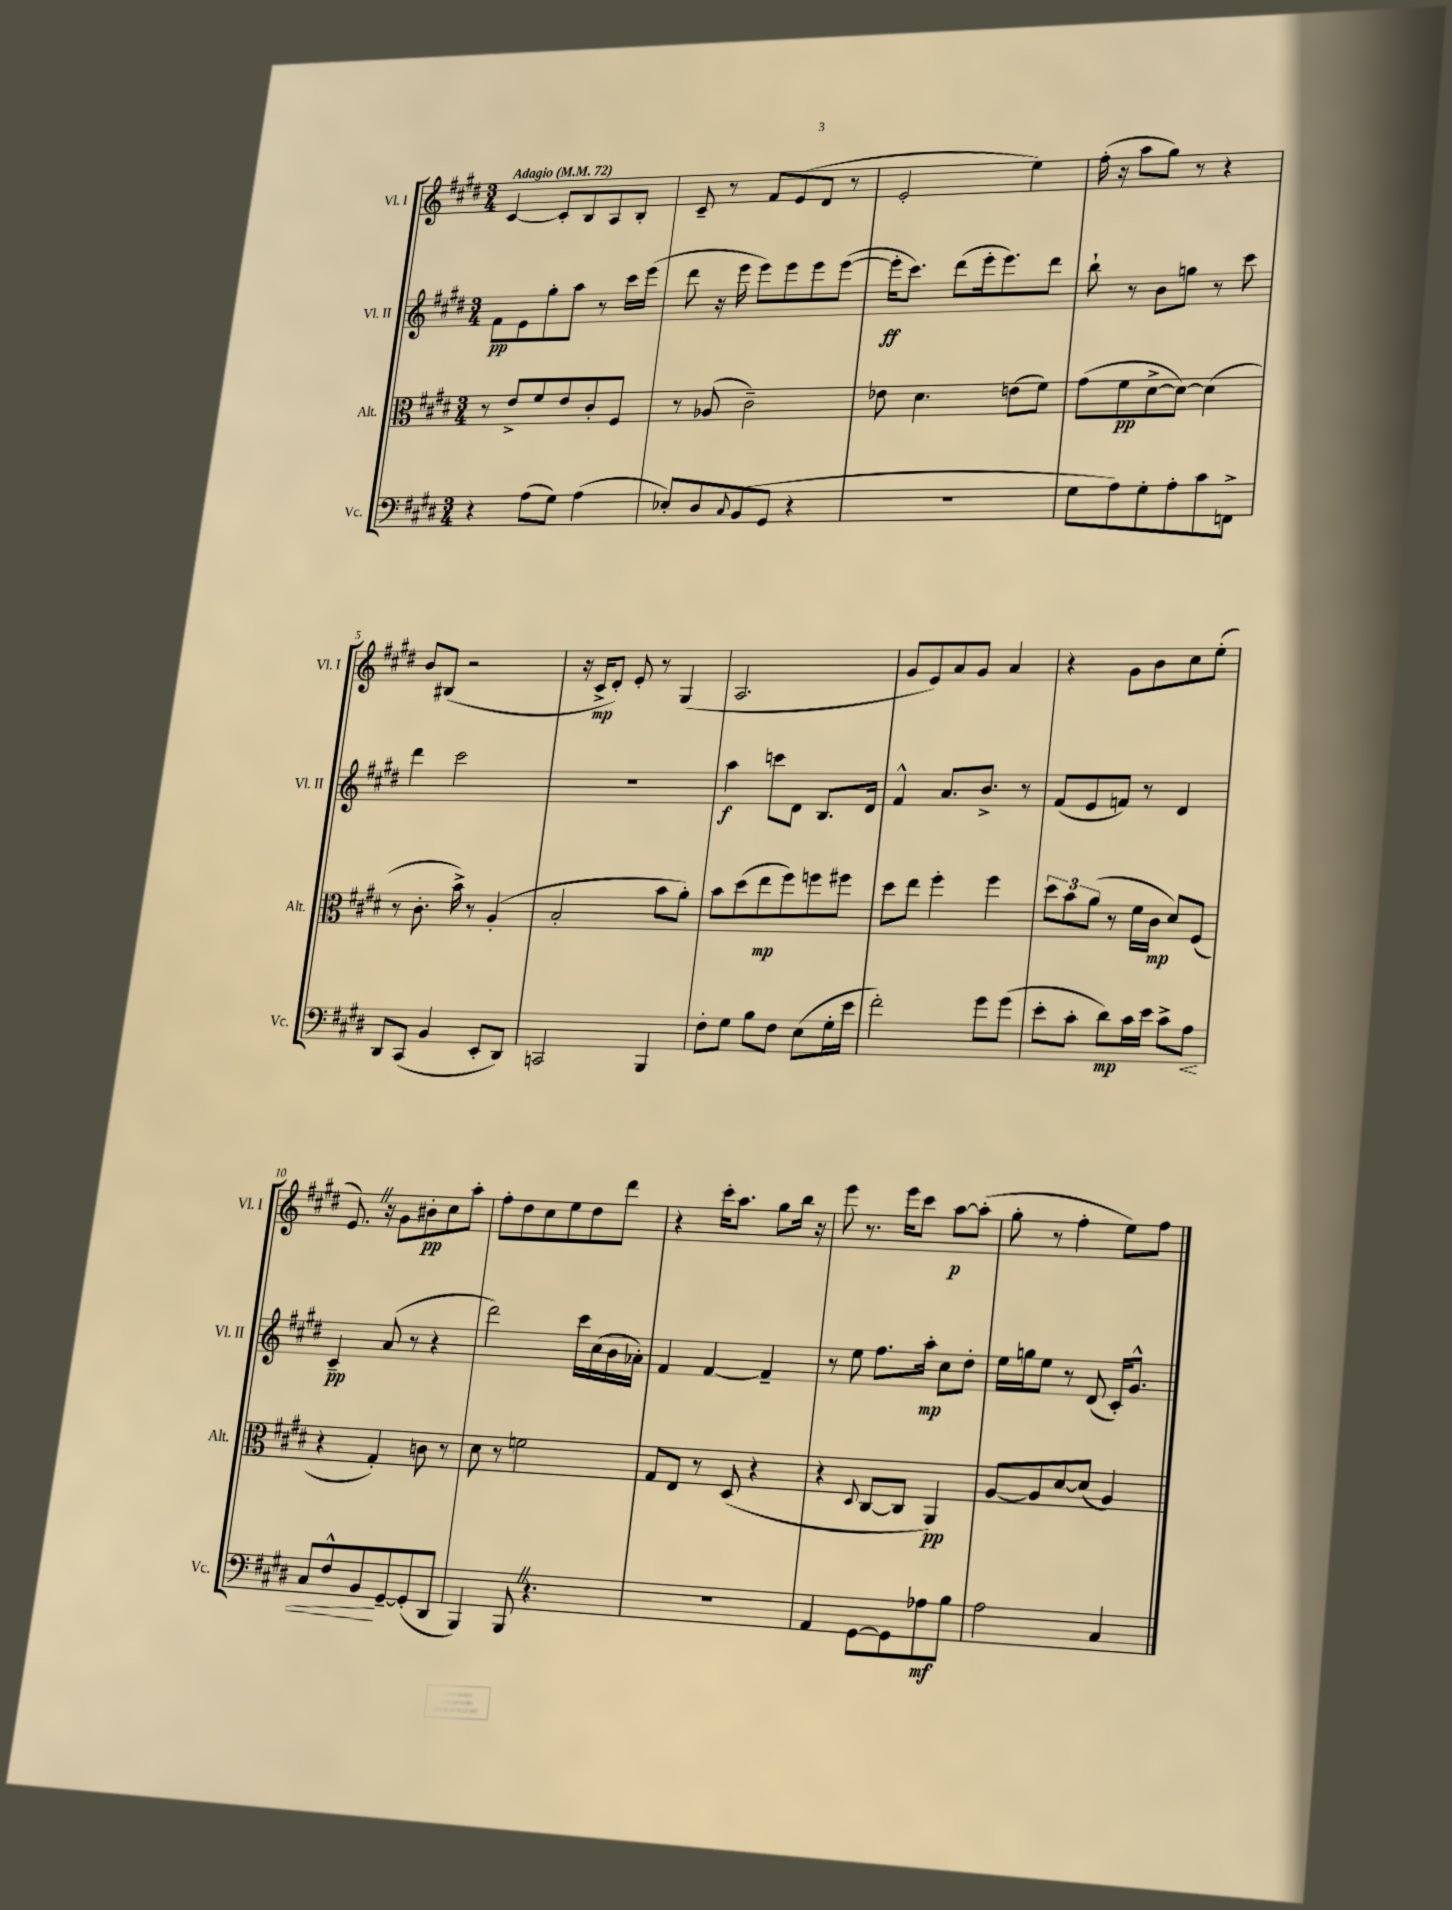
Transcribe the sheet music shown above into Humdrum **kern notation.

**kern	**kern	**kern	**kern
*staff4	*staff3	*staff2	*staff1
*clefF4	*clefC3	*clefG2	*clefG2
*k[f#c#g#d#]	*k[f#c#g#d#]	*k[f#c#g#d#]	*k[f#c#g#d#]
*M3/4	*M3/4	*M3/4	*M3/4
*MM72	*MM72	*MM72	*MM72
4r	8r	8f#	[4c#
.	8e^	8e	.
(8A	8f#	8gg#'	8c#']
8G#)	8e	8aa	8B
(4A	8c#'	8r	8A
.	8F#	16ccc#	8B'
.	.	(16eee	.
=	=	=	=
8E-')	8r	8ddd#	8c#~
8D#	(8A-	16r	8r
.	.	16eee	.
8qqC#	.	.	.
(8BB	2c#~)	8eee)	8f#
8GG#	.	8eee	(8e
4r	.	8eee	8d#
.	.	([8eee	8r
=	=	=	=
2.r	8e-	16eee']	2e'
.	.	8.ccc#)	.
.	4.d#	.	.
.	.	(8ddd#	.
.	.	16eee'	.
.	.	8.eee)	.
.	(8e	.	4ee)
.	8f#)	8ddd#	.
=	=	=	=
8G#	(8g#	8bb`	(16ff#'
.	.	.	16r
8A)	8f#	8r	8aa
8G#'	[8d#^	8b	8gg#)
8A'	8d#_)	8gg	8r
8c#	(4d#]	8r	4r
8FF^	.	8ccc#	.
=	=	=	=
8DD#	8r	4ddd#	8b
(8CC#	8.c#'	.	(8B#
4BB	.	2ccc#	2r
.	16b^)	.	.
.	8r	.	.
8EE'	(4A'	.	.
8DD#)	.	.	.
=	=	=	=
2CC	2B'	2.r	16r
.	.	.	16c#^
.	.	.	8d#')
.	.	.	8e'
.	.	.	8r
4BBB	8b	.	(4G#
.	8a')	.	.
=	=	=	=
8F#'	8b	4aa	2.A
8G#	(8dd#	.	.
8B	8ee	8ccc	.
8F#	8ff#)	8d#	.
(8E	8ff	8.B	.
16G#'	8ff#	.	.
16e	.	16d#	.
=	=	=	=
2f#')	8dd#	4f#^^	8g#
.	8ee	.	8e)
.	4ff#'	8.a	8a
.	.	.	8g#
.	.	8.b^	.
8g#	4ff#	.	4a
(8g#	.	8r	.
=	=	=	=
8e'	12dd#	(8f#	4r
.	12b	.	.
8c#'	.	8e	.
.	(12a	.	.
8d#)	8r	8f)	8g#
16c#	16f#	8r	8b
16e	16c#	.	.
8c#^	8d#)	4d#	8cc#
8A	(8F#	.	(8ee'
=	=	=	=
8C#	4r	4c#~	8.e)
8F#^^	.	.	.
.	.	.	16r
8BB	4G#')	(8a	8g#
[8GG#~	.	8r	8b#'
(8GG#']	8c	4r	8cc#
8DD#	8r	.	8aa'
=	=	=	=
4BBB)	8d#	2ddd#)	8ff#'
.	8r	.	8dd#
8BBB	2f	.	8cc#
4.r	.	.	8ee
.	.	16ccc#	8dd#
.	.	(16cc#	.
.	.	16b	8ddd#
.	.	16a-')	.
=	=	=	=
2.r	8G#	4f#	4r
.	8E	.	.
.	8r	[4f#	16ccc#'
.	.	.	8.aa
.	(8D#	.	.
.	4r	4f#~]	8gg#
.	.	.	16bb
.	.	.	16r
=	=	=	=
4AA	4r	8r	8eee
.	.	8ee	8.r
.	8qqD#	.	.
[8GG#	[8C#	8.ff#	.
.	.	.	16eee
8GG#]	8C#]	.	8ccc#
.	.	16aa'	.
8A-	4AA)	8cc#	[8aa
8B	.	8dd#'	(8aa']
=	=	=	=
2A	[8A	16ee	8gg#'
.	.	16gg	.
.	8A]	8ee	8r
.	[8d#	8r	4ff#'
.	(8d#]	(8d#	.
4C#	4A)	16c#')	8ee)
.	.	8.g#^^	.
.	.	.	8ff#
==	==	==	==
*-	*-	*-	*-
